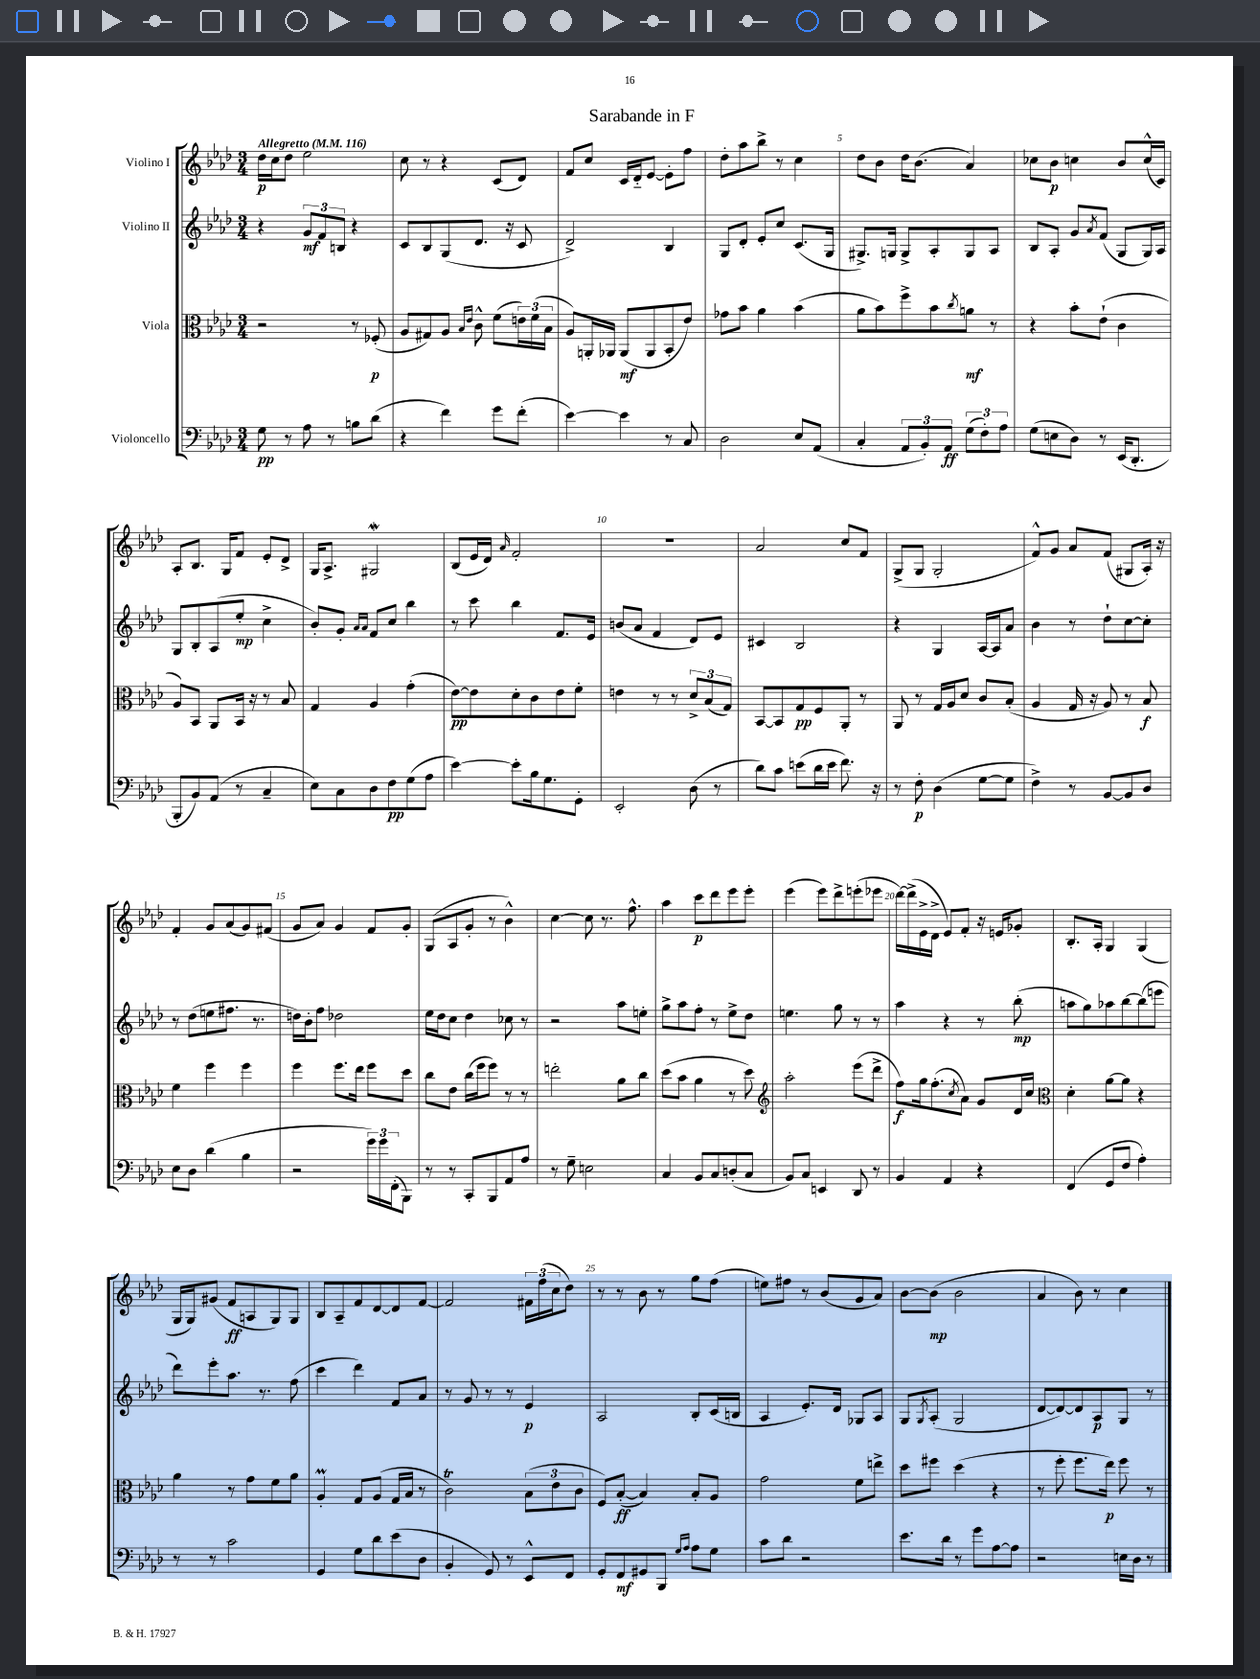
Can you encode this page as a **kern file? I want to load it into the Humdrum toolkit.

**kern	**kern	**kern	**kern
*staff4	*staff3	*staff2	*staff1
*clefF4	*clefC3	*clefG2	*clefG2
*k[b-e-a-d-]	*k[b-e-a-d-]	*k[b-e-a-d-]	*k[b-e-a-d-]
*M3/4	*M3/4	*M3/4	*M3/4
*MM116	*MM116	*MM116	*MM116
8G\	2r	4r	16dd-\LL
.	.	.	16cc\J
8r	.	.	8dd-\J
8A-\	.	12g/L	2ee-\
.	.	12f/	.
8r	.	.	.
.	.	12B/J	.
8B\L	8r	4r	.
(8d-\J	(8F-'/	.	.
=	=	=	=
4r	8A-/L	8c/L	8cc\
.	8G#/)	8B-/	8r
4f\)	8A-/J	(8G/	4r
.	16qqB-/LL	.	.
.	16qqe-/JJ	.	.
.	8c^^\	8.d-/J	.
8g\L	(8f\L	.	(8c/L
.	.	16r	.
(8f'\J	24e\L)	8c/	8d-/J)
.	(24f\	.	.
.	24B-\JJ	.	.
=	=	=	=
[4e-\)	8A-/L)	2d-^/)	8f/L
.	16AA'/L	.	8cc/J
.	16AA-/JJ	.	.
4e-\]	(8AA-/L	.	16c/LL
.	.	.	16d-'~/J
.	8AA-/	.	[8e-/J
8r	8BB-'/	4B-/	8e-'\]L
8C/	8e-/J)	.	8ff\J
=	=	=	=
2D-\	8g-\L	8G/L	8dd-'\L
.	8b-\J	8d-'/J	8aa-\
.	4a-\	8e-'/L	8bb-^\J
.	.	8cc/J	8r
8E-/L	(4b-\	(8.c/L	4cc\
(8AA-/J	.	.	.
.	.	16G/Jk	.
=	=	=	=
4C'/	8a-\L	8.G#^/L)	8dd-\L
.	8b-\)	.	8b-\J
.	.	16G/Jk	.
12AA-/L	8ff^\	8G^/L	16dd-\LK
.	.	.	(8.b-\J
12BB-'/)	.	.	.
.	8b-\	8A-'/	.
12AA-/J	.	.	.
.	8qcc/	.	.
(12G\L	8a\J	8G/	4a-/)
12F'\)	.	.	.
.	8r	8A-/J	.
12A-\J	.	.	.
=	=	=	=
(8G\L	4r	8B-/L	8cc-\L
8E\	.	8A-'/J	8b-\J
8D-\J)	8b-'\L	8g/L	4cc\
.	.	8qa-/	.
8r	(8e-`\J	(8f/J	.
(16EE-/LK	4c\	8G/L	8b-/L
8.DD-'/J	.	.	.
.	.	16G/L)	(16cc^^/L
.	.	16A-/JJ	16c/JJ)
=	=	=	=
8BBB-'/L	8A-/L)	8G/L	8A-'/L
8BB-/)	8BB-/J	8B-'/	8.B-/J
(8AA-/J	8AA-/L	(8A-/	.
.	.	.	16G/LK
8r	16BB-/Jk	8ee-'/J	8f/J
.	16r	.	.
4C~/	8r	4cc^\	8e-'/L
.	8B-/	.	8d-^/J
=	=	=	=
8E-\L)	4G/	8b-'/L)	16G/LK
.	.	.	8.A-^/J
8C\	.	8g'/J	.
.	.	16qqa-/LL	.
.	.	16qqa-/JJ	.
8D-\	4A-/	8f/L	2G#/
8F\	.	8cc/J	.
(8G\	(4g'\	4bb-\	.
8A-\J	.	.	.
=	=	=	=
[4e-\)	[8e-\L)	8r	(8B-/L
.	8e-\]	8ccc\	16e-/L
.	.	.	16d-/JJ)
.	.	.	16qqa-/
8e-'\]L	8d-'\	4bb-\	2f'/
16B-\k	8c\	.	.
8.G\	.	.	.
.	8e-\	8.f/L	.
8GG'\J	8f'\J	.	.
.	.	16e-/Jk	.
=	=	=	=
2EE-'/	4e\	(8b/L	2.r
.	.	8a-/J	.
.	8r	4f/	.
.	8r	.	.
(8D-\	12d-^/L	8d-/L)	.
.	(12B-/	.	.
8r	.	8e-/J	.
.	12G/J)	.	.
=	=	=	=
8d-\L)	[8BB-/L	4c#/	2a-/
8c\J	8BB-/]	.	.
(8e\L	8G/	2B-/	.
16d-\L	8F/	.	.
16e\JJ	.	.	.
8.f\)	8AA-'/J	.	8cc/L
.	8r	.	8f/J
16r	.	.	.
=	=	=	=
8r	8AA-/	4r	(8G^/L
8F'\	8r	.	8G/J
(4D-\	16G/LL	4G/	2G'/
.	16A-/J	.	.
.	8d-/J	.	.
[8G\L	8c/L	[16A-/LL	.
.	.	16A-/]J	.
8G\]J	(8B-'/J	8a-/J	.
=	=	=	=
4F^\)	4A-/	4b-\	8f^^/L)
.	.	.	8g/J
8r	16G/	8r	8a-/L
.	16r	.	.
[8BB-/L	8A-/)	8dd-`\L	(8f/J
8BB-/]	8r	[8cc\	8G#/L
8D-/J	8B-/	8cc'\]J	16A-'/Jk)
.	.	.	16r
=	=	=	=
8E-\L	4f\	8r	4f'/
8D-\J	.	(8dd-\L	.
(4d-\	4ff\	8ee\	8g/L
.	.	8.ff#\J	(8a-/
4B-\	4ff\	.	8g/)
.	.	8.r	.
.	.	.	(8f#/J
=	=	=	=
2r	4ff\	16dd\LL)	8g/L
.	.	16b-'\J	.
.	.	8ff\J	8a-/J)
.	8.ff\L	2dd-\	4g/
.	16ee-\Jk	.	.
24g\LL)	8ff\L	.	8f/L
24g\	.	.	.
(24FF'\J	.	.	.
8BBB-\J)	8dd-\J	.	8g'/J
=	=	=	=
8r	8cc\L	16ee-\LL	(8G/L
.	.	16dd-\J	.
8r	8e-\J	8cc\J	8A-/
8CC'/L	(16cc\LL	4dd-\	8g'/J
.	16ff\J	.	.
8BBB-/	8ff\J)	.	8r
8AA-/	8r	8cc-\	4b-^^\)
8A-/J	8r	8r	.
=	=	=	=
8r	2ee'\	2r	[4cc\
8G~\	.	.	.
2E\	.	.	8cc\]
.	.	.	8.r
.	8a-\L	8aa-\L	.
.	.	.	8.ff^^\
.	8cc\J	8ee'\J	.
=	=	=	=
4C/	(8dd-\L	8gg^\L	4aa-\
.	8b-\J	8aa-\	.
8BB-/L	4a-\	8ff'\J	8ccc\L
8C/	.	8r	8ddd-\
(8D'/	8r	8ee-^\L	8eee-\
8C/J	8dd-\)	8dd-\J	8eee-'\J
=	=	=	=
*	*clefG2	*	*
8BB-/L)	2aa-'\	4.ee\	(4eee-\
8C/J	.	.	.
4EE/	.	.	8eee-\L)
.	.	8gg\	8ddd-^\
8DD-/	(8eee-\L	8r	(8eee'\
8r	8ddd-^\J	8r	8eee-\J
=	=	=	=
4BB-/	8ff\L)	4aa-\	[16ddd-\LL)
.	.	.	(16ddd-^\]
.	16gg\k	.	16e-^\
.	(8.ff'\	.	16d-^\JJ
4AA-/	.	4r	8e-/L)
.	8qcc/	.	.
.	8a-\J)	.	8f'/J
4r	8g/L	8r	16r
.	.	.	16e/LK
.	16d-/L	(8bb-'\	8g-'/J
.	16cc/JJ	.	.
=	=	=	=
*	*clefC3	*	*
(4FF/	4d-'\	8aa\L	8.B-'/L
.	.	8gg\)	.
.	.	.	16A-'/Jk
8GG/L	[8a-\L	8aa-\	4G/
8F/J	8a-\]J	[8bb-\	.
4A-'\)	4r	(8bb-\]	(4G/
.	.	8eee\J	.
=	=	=	=
8r	4a-\	8ddd-\L)	16G/LL
.	.	.	16G/J)
8r	.	8eee-'\	(8g#/J
2c\	8r	8.aa-\J	8f/L
.	8g\L	.	8A/
.	.	8.r	.
.	8f\	.	8G/)
.	8a-\J	(8ff\	8G/J
=	=	=	=
4GG/	4A-'/	4ccc\	8B-/L
.	.	.	8A-~/
8G\L	8G/L	4ddd-\)	8f/
8d-\	(8A-/J	.	[8d-/
(8e-\	16G/LL	8f/L	8d-/]
.	16B-/JJ	.	.
8D-\J	8r	8a-/J	[8f/J
=	=	=	=
4BB-'/	2c\)	8r	2f/]
.	.	8g/	.
8GG/)	.	8r	.
8r	.	8r	.
8EE-^^/L	(12B-\L	4e-/	24f#\LL
.	.	.	(24ff\
.	12e-\	.	24cc\J
8FF/J	.	.	8dd-\J)
.	12c\J	.	.
=	=	=	=
8GG'/L	8F/L)	2A-/	8r
8FF/	([8B-'/J	.	8r
8GG#/	4B-/])	.	8b-\
8BBB-/J	.	.	8r
16qqG/LL	.	.	.
16qqA-/JJ	.	.	.
8A-\L	8B-'/L	8B-'/L	8gg\L
8G\J	8A-/J	(16c/L	(8ff\J
.	.	16B/JJ	.
=	=	=	=
8c\L	2g\	4A-/	8ee\L)
8d-\J	.	.	8ff#\J
2r	.	8.e-'/L)	8r
.	.	.	(8b-/L
.	.	16d-/Jk	.
.	8f\L	8G-/L	8g/
.	8ee^\J	8A-/J	8a-/J)
=	=	=	=
8.e-\L	8dd-\L	8G/L	[8b-\L
.	.	8qG/	.
.	8ff#\J	(8A-'/J	(8b-\]J
16d-\Jk	.	.	.
8r	(4dd-\	2G/	2b-\
8g\L	.	.	.
[8A-\	4r	.	.
8A-\]J	.	.	.
=	=	=	=
2r	8r	[8d-/L	4a-/
.	8ff'\	8d-/_)	.
.	8.ff\L	8d-/]	8b-\)
.	.	8A-/	8r
.	16ee-\Jk)	.	.
16E\LL	8ff\	8G/J	4cc\
16D-\JJ	.	.	.
8r	8r	8r	.
==	==	==	==
*-	*-	*-	*-
